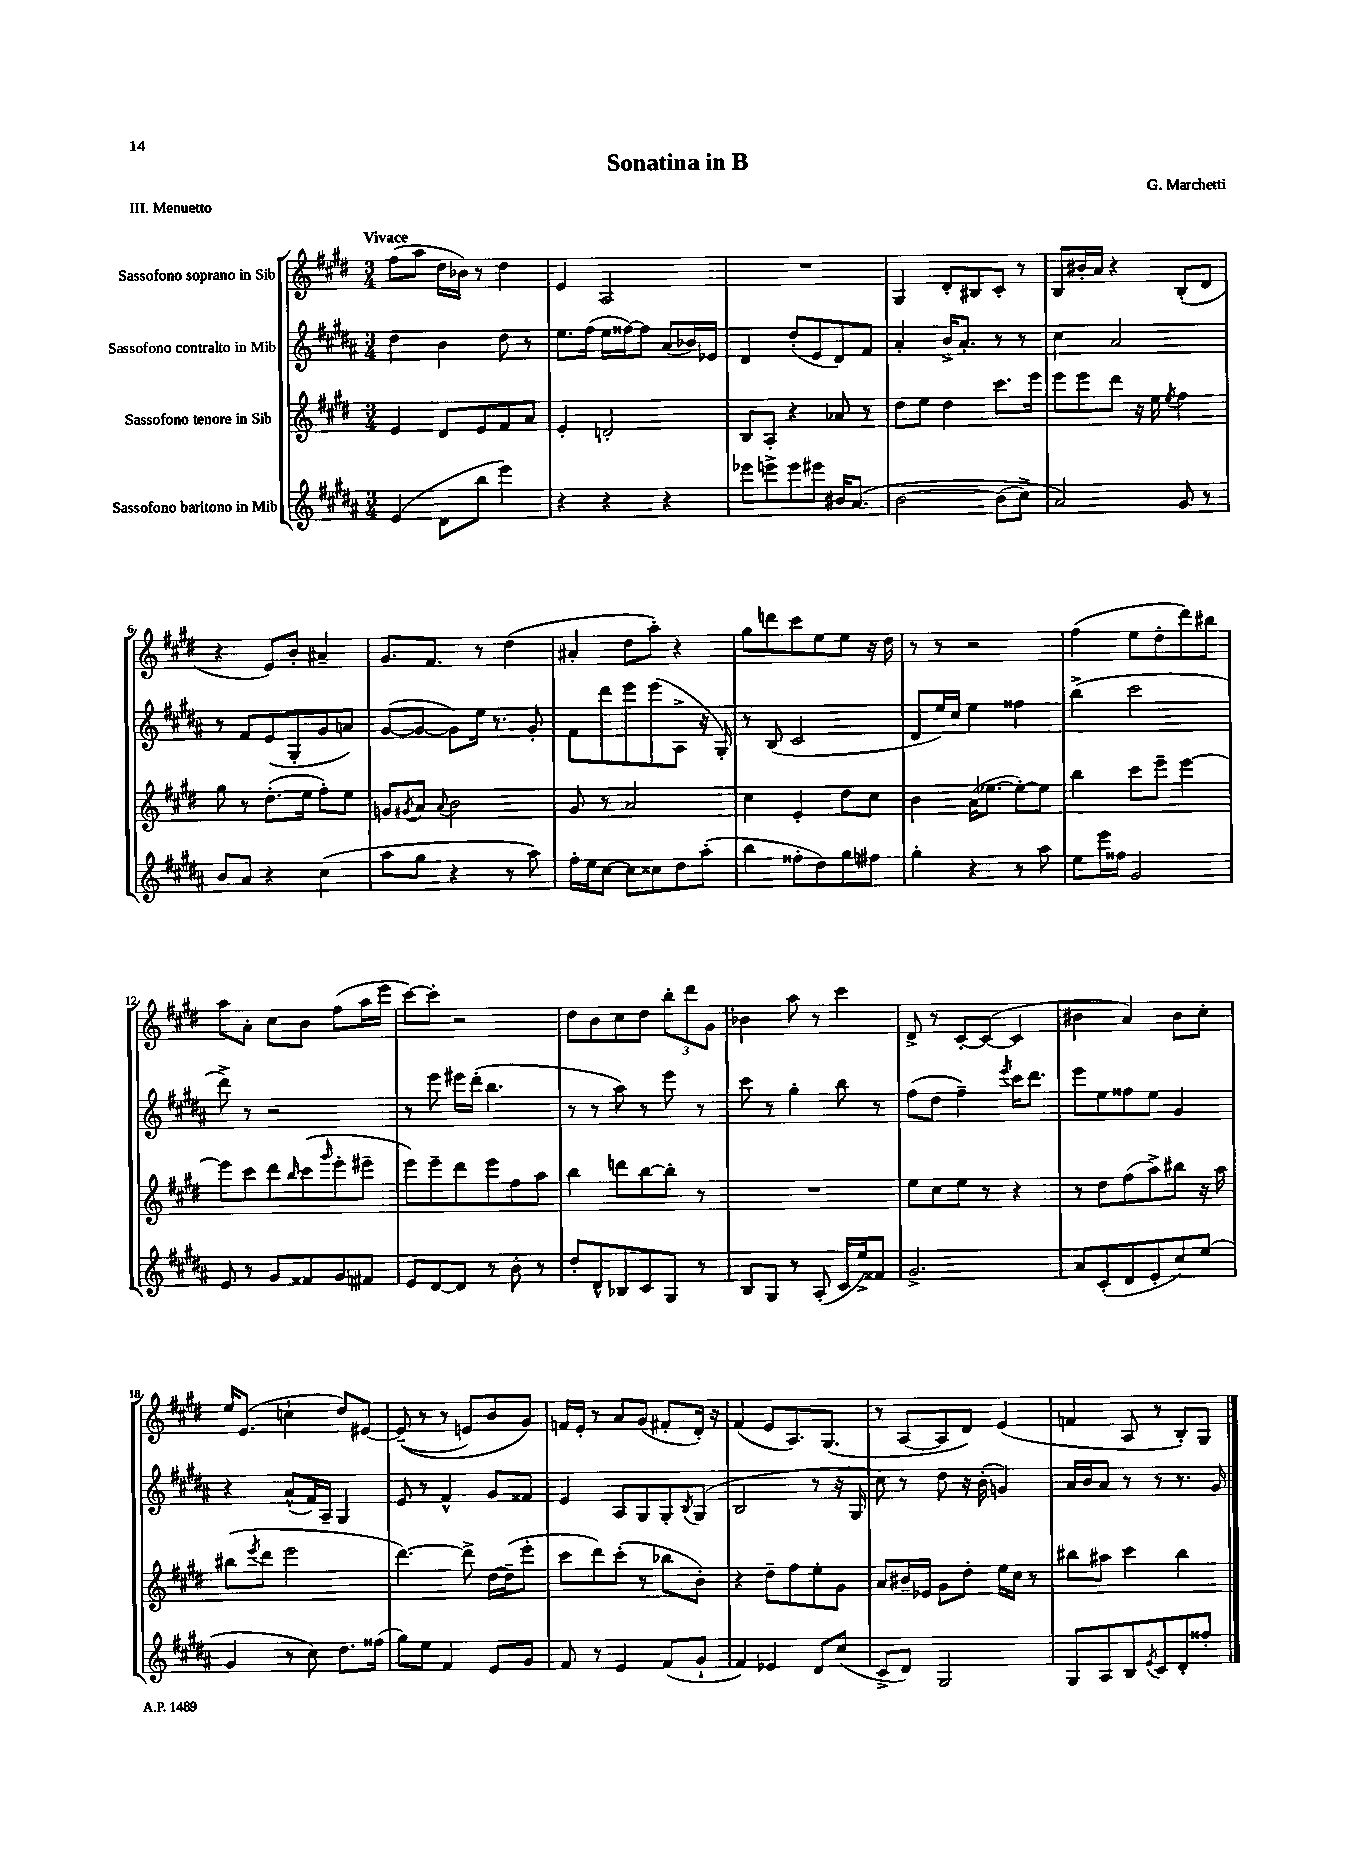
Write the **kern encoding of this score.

**kern	**kern	**kern	**kern
*part4	*part3	*part2	*part1
*staff4	*staff3	*staff2	*staff1
*I"Sassofono baritono in Mib	*I"Sassofono tenore in Sib	*I"Sassofono contralto in Mib	*I"Sassofono soprano in Sib
*clefG2	*clefG2	*clefG2	*clefG2
*k[f#c#g#d#a#]	*k[f#c#g#d#]	*k[f#c#g#d#a#]	*k[f#c#g#d#]
*M3/4	*M3/4	*M3/4	*M3/4
=1	=1	=1	=1
!	!	!	!LO:TX:a:B:t=Vivace
(4e/	4e/	4dd#\	(8ff#\L
.	.	.	8aa\J
8d#\L	8d#/L	4b\	16dd#\LL
.	.	.	16b-X\JJ)
8bb\J	8e/	.	8r
4eee\)	8f#/	8dd#\	4dd#\
.	8a/J	8r	.
=2	=2	=2	=2
4r	4e'/	8.ee\L	4e/
.	.	(16ff#\Jk	.
4r	2dn'/	16ee\LL	2A/
.	.	[16ff##X\J)	.
.	.	8ff##\J]	.
4r	.	(8a#/L	.
.	.	16b-X/L)	.
.	.	16e-X/JJ	.
=3	=3	=3	=3
8eee-X\L	8B/L	4d#/	2.r
8eeen^\	8A'/J	.	.
8eee\	4r	(8dd#'/L	.
8eee#X\J	.	8e/	.
16b#X/KL	8a-X/	8d#/)	.
(8.a#/J	.	.	.
.	8r	8f#/J	.
=4	=4	=4	=4
[2b\	8dd#\L	4a#'/	4G#/
.	8ee\J	.	.
.	4dd#\	16b^/KL	8d#'/L
.	.	8.a#'/J	.
.	.	.	8B#X/
(8b\L]	8.ccc#\L	8r	8c#'/J
8cc#^\J)	.	8r	8r
.	16eee\Jk	.	.
=5	=5	=5	=5
2a#/)	8eee\L	4cc#\	8B/L
.	8eee\	.	16b#X'/L
.	.	.	16a/JJ
.	8ddd#\J	2a#/	4r
.	16r	.	.
.	16ee\	.	.
.	8qee/	.	.
8g#/	4ff#\	.	(8B'/L
8r	.	.	8d#/J
!!LO:LB:g=z
=6	=6	=6	=6
8b/L	8gg#\	8r	4r
8a#/J	8r	8f#/L	.
4r	(8.dd#'\L	(8e/	8e/L)
.	.	8G#'/	8b'/J
.	16ee\Jk	.	.
(4cc#\	8ff#'\L)	8g#/	4a#X~/
.	8ee\J	8an/J)	.
=7	=7	=7	=7
8aa#\L	8gn/L	([8g#/L	8.g#/L
.	8qg#X/	.	.
8gg#\J	8a/J	8g#/J_	.
.	.	.	8.f#/J
.	8qqa/	.	.
4r	2b\	8g#\L])	.
.	.	16ee\Jk	8r
.	.	8.r	.
8r	.	.	(4dd#\
8aa#\)	.	8g#'/	.
=8	=8	=8	=8
16ff#'\LL	8g#/	8f#\L	4a#X'/
16ee\J	.	.	.
[8cc#\J	8r	8ddd#\	.
8cc#\L]	2a/	8eee\	8dd#\L
8cc##X\	.	(8eee\	8aa'\J)
8dd#\	.	8A#^\J	4r
(8aa#'\J	.	16r	.
.	.	16G#'/)	.
=9	=9	=9	=9
4bb\	4cc#\	8r	8gg#\L
.	.	(8B/	8dddn\
8ff##X'\L	4e'/	2c#/	8ccc#\
8dd#\)	.	.	8ee\
8gg#\	8dd#\L	.	8ee\J
8ff#X\J	8cc#\J	.	16r
.	.	.	16dd#\
=10	=10	=10	=10
4gg#'\	4b\	8d#/L	8r
.	.	16ee/L)	8r
.	.	16cc#/JJ	.
4r	(16a\KL	4ee\	2r
.	[8.ee-X\J	.	.
8r	8ee-'\L_)	4ff##X\	.
8aa#\	8ee-\J]	.	.
=11	=11	=11	=11
8ee\L	4bb\	(4bb^\	(4ff#\
16eee\L	.	.	.
16ff##X\JJ	.	.	.
2g#/	8ccc#\L	2ccc#\	8ee\L
.	8eee~\J	.	8dd#'\
.	[4eee\	.	8ddd#\)
.	.	.	8bb#X\J
!!LO:LB:g=z
=12	=12	=12	=12
8e/	8eee\L]	8ddd#^\)	8aa\L
8r	8ccc#\	8r	8a'\J
8g#/L	8ddd#\	2r	8cc#\L
.	16qqbb/	.	.
8f##X/	(8ccc#\	.	8b\J
.	16qqggg#/	.	.
8g#/	8eee'\	.	(8ff#\L
8f#X/J	8eee#X~\J	.	16aa\L
.	.	.	16eee\JJ
=13	=13	=13	=13
8e/L	8eee\L)	8r	[8ccc#\L)
[8d#/	8eee~\	8eee\	8ccc#'\J]
8d#/J]	8ddd#\	16eee#X\LL	2r
.	.	(16ddd#'\JJ	.
8r	8eee\	4.bb\	.
8b'\	8ff#\	.	.
8r	8aa\J	.	.
=14	=14	=14	=14
8dd#'/L	4bb\	8r	8dd#\L
8d#^^/	.	8r	8b\
8B-X/	8dddn\L	8aa#\)	8cc#\
8c#/	[8bb\	8r	8dd#\J
8G#/J	8bb'\J]	8eee\	12bb'\L
.	.	.	12ddd#\
8r	8r	8r	.
.	.	.	12g#\J
=15	=15	=15	=15
8B/L	2.r	8ccc#\	4b-X\
8G#/J	.	8r	.
8r	.	4gg#'\	8aa\
(8A#'/	.	.	8r
16c#/LL	.	8bb\	4ccc#\
16ee^/J)	.	.	.
8f##X/J	.	8r	.
=16	=16	=16	=16
2.g#^/	8ee\L	(8ff#\L	8d#^/
.	8cc#\	8dd#\J	8r
.	8ee\J	4ff#~\)	[8c#'/L
.	8r	.	(8c#/J_
.	.	8qeee/	.
.	4r	16ccc#\KL	4c#/]
.	.	8.ddd#\J	.
=17	=17	=17	=17
8a#/L	8r	8eee\L	4b#X\
(8c#'/	8dd#\L	8ee\	.
8d#/	(8ff#\	8ff##X\	4a/)
8e'/	8aa^\)	8ee\J	.
8cc#/)	8bb#X\J	4g#/	8b#\L
(8ee/J	16r	.	8cc#'\J
.	16aa\	.	.
!!LO:LB:g=z
=18	=18	=18	=18
4g#/	(8bb#X\L	4r	16ee/KL
.	.	.	(8.e/J
.	8qeee/	.	.
.	8ddd#\J	.	.
8r	2eee\	(8a#^^/L	4ccn`\
8cc#\)	.	16f#/L)	.
.	.	16A#~/JJ	.
8.dd#\L	.	4G#/	8dd#/L)
.	.	.	[8e#X/J
(16ff##X\Jk	.	.	.
=19	=19	=19	=19
8gg#\L)	[4.ddd#\)	8e/	((8e#~/]
8ee\J	.	8r	8r
4f#/	.	4f#^^/	8r
.	8ddd#^\]	.	8en/L)
8e/L	[16dd#\LL	8g#/L	8b/
.	(16dd#~\J]	.	.
8g#/J	8eee'\J	8f##X/J	8g#/J)
=20	=20	=20	=20
8f#/	8ccc#\L	4e/	16fn/LL
.	.	.	16e'/JJ
8r	8ddd#\)	.	8r
4e/	(8ccc#'\J	8A#/L	8a/L
.	8r	8G#/	(8g#/J
(8f#/L	8bb-X\L	8G#'/	8f#X'/L
.	.	8qB/	.
8g#`/J	8b'\J)	(8G#/J	16d#'/Jk)
.	.	.	16r
=21	=21	=21	=21
4f#/)	4r	2B/	(4f#/
4e-X/	8dd#~\L	.	8e/L
.	8ff#\	.	8.A/)
8d#/L	8ee'\	8r	.
.	.	.	(8.G#/J
(8cc#/J	8g#\J	16r	.
.	.	16G#/	.
=22	=22	=22	=22
8c#^/L	8a/L	8cc#\)	8r
8d#/J)	16b#X~/L	8r	[8A/L
.	16e-X/JJ	.	.
2G#/	8g#\L	8dd#\	8A/]
.	8dd#'\J	16r	8d#/J)
.	.	(16b'\	.
.	16ee\LL	4gn/)	(4e/
.	16cc#\JJ	.	.
.	8r	.	.
=23	=23	=23	=23
8G#/L	8bb#X\L	16a#/LL	4fn/
.	.	16b/J	.
8A#/	8aa#X\J	8a#/J	.
8B/	4ccc#\	8r	8A/
8qe/	.	.	.
8c#/	.	8r	8r
8d#'/	4bb#\	8.r	8B'/L)
8ff##X'/J	.	.	8G#/J
.	.	16g#/	.
==	==	==	==
*-	*-	*-	*-
